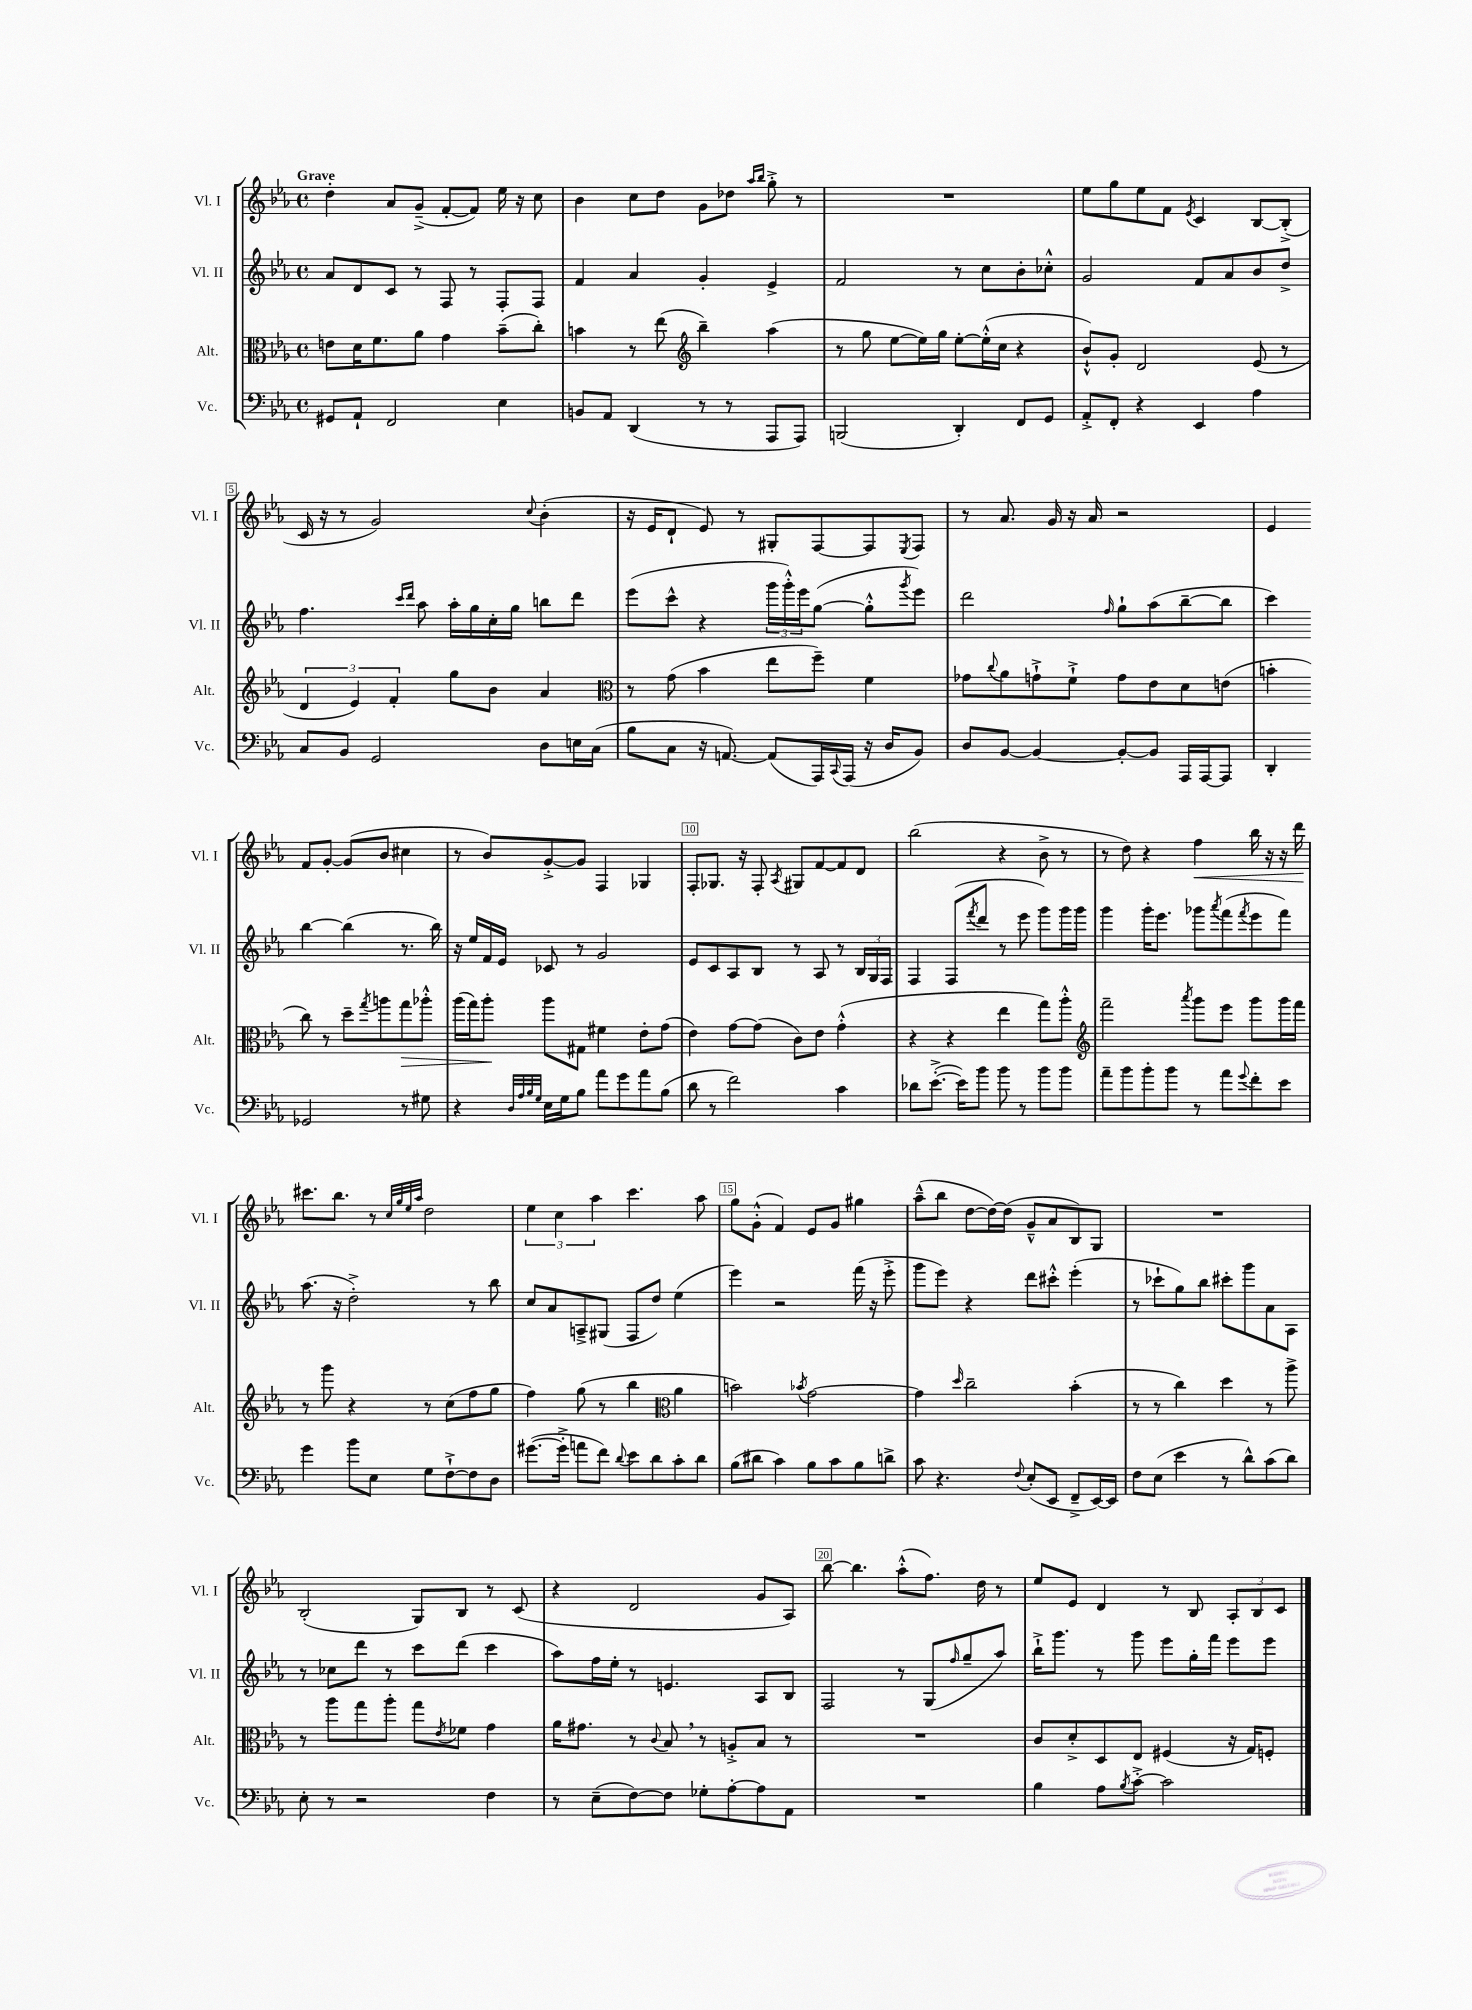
<<
\new StaffGroup <<
\new Staff = "s0" \with { instrumentName = "Vl. I" shortInstrumentName = "Vl. I" } {
    \clef treble \key ees \major \defaultTimeSignature \time 4/4 \tempo "Grave"
    d''4-. aes'8 g'8--->( f'8~-. f'8) ees''16 r16 c''8 |
    bes'4 c''8 d''8 g'8 des''8 \grace { aes''16 bes''16 } g''8-.-> r8 |
    R1 |
    ees''8 g''8 ees''8 f'8 \acciaccatura { ees'8 } c'4 bes8~ bes8-.->( |
    c'16 r16 r8 g'2) \appoggiatura { c''8 } bes'4-.( |
    r16 ees'16 d'8-! ees'8) r8 gis8-. f8~ f8 \acciaccatura { ees8 } f8 |
    r8 aes'8. g'16 r16 aes'16 r2 |
    ees'4 f'8 g'8~-. g'8( bes'8 cis''4 |
    r8 bes'8) g'8~-.-> g'8 f4 ges4 |
    f8-. ges8. r16 f8-. \acciaccatura { aes8 } gis8 f'8~ f'8 d'8 |
    bes''2( r4 bes'8-> r8 |
    r8 d''8) r4 f''4\< bes''16 r16 r16 d'''16\! |
    cis'''8. bes''8. r8 \grace { c''32 g''32 ees''32 aes''32 } d''2 |
    \tuplet 3/2 { ees''4 c''4 aes''4 } c'''4. aes''8 |
    g''8 g'8-.-^( f'4) ees'8 g'8 gis''4 |
    aes''8---^( bes''8 d''8~ d''16~) d''16( g'8---^ aes'8 bes8) g8 |
    R1 |
    bes2-.( g8) bes8 r8 c'8( |
    r4 d'2 g'8 aes8) |
    bes''8~ bes''4. aes''8-.-^( f''8.) d''16 r8 |
    ees''8 ees'8 d'4 r8 bes8 \tuplet 3/2 { aes8-. bes8 c'8 } \bar "|." |
}
\new Staff = "s1" \with { instrumentName = "Vl. II" shortInstrumentName = "Vl. II" } {
    \clef treble \key ees \major \defaultTimeSignature \time 4/4
    aes'8 d'8 c'8 r8 f8 r8 f8-. f8 |
    f'4 aes'4 g'4-. ees'4-> |
    f'2 r8 c''8 bes'8-. ces''8-.-^ |
    g'2 f'8 aes'8 bes'8 d''8-> |
    f''4. \grace { c'''16 d'''16 } aes''8 aes''16-. g''16 c''16-. g''16 b''8 d'''8 |
    ees'''8( c'''8-^ r4 \tuplet 3/2 { g'''16 g'''16-.-^) ees'''16 } g''8~( g''8-.-^ \acciaccatura { g'''8 } ees'''8) |
    d'''2 \grace { f''16 } g''8-! aes''8( bes''8~-- bes''8 |
    c'''4) bes''4~ bes''4( r8. bes''16) |
    r16 ees''16 f'16 ees'16 ces'8 r8 g'2 |
    ees'8 c'8 aes8 bes8 r8 aes8 r8 \tuplet 3/2 { bes16 g16 f16 } |
    f4 f8( \acciaccatura { f'''8 } d'''8 r8 ees'''8 g'''8) g'''16 g'''16 |
    g'''4 g'''16-. ees'''8. ges'''8 \acciaccatura { aes'''8 } f'''8( \acciaccatura { f'''8 } ees'''8 f'''8) |
    aes''8.( r16 d''2-.->) r8 bes''8 |
    c''8 aes'8 a8---> gis8( f8 d''8) ees''4( |
    ees'''4) r2 f'''16( r16 ees'''8-.-> |
    g'''8 ees'''8) r4 d'''8 cis'''8-.-^ ees'''4-.( |
    r8 ces'''8-! g''8) bes''8 cis'''8-. g'''8 aes'8 aes8 |
    r8 ces''8 d'''8 r8 c'''8 d'''8( c'''4 |
    aes''8) f''16 ees''16-. r8 e'4. aes8 bes8 |
    f2 r8 g8( \grace { f''16 } g''8-- aes''8) |
    bes''16-!-> g'''8. r8 g'''8 ees'''8 g''16-. f'''16 ees'''8 ees'''8 \bar "|." |
}
\new Staff = "s2" \with { instrumentName = "Alt." shortInstrumentName = "Alt." } {
    \clef alto \key ees \major \defaultTimeSignature \time 4/4
    e'8 d'16 f'8. aes'8 g'4 bes'8--( c''8-.) |
    b'4 r8 ees''8( \clef treble bes''4--) aes''4( |
    r8 g''8 ees''8~ ees''16) g''16 ees''8~-. ees''16-.-^( c''16 r4 |
    bes'8-!-^) g'8-. d'2 ees'8( r8 |
    \tuplet 3/2 { d'4 ees'4) f'4-. } g''8 bes'8 aes'4 |
    \clef alto r8 g'8( bes'4 ees''8 f''8--) f'4 |
    ges'8 \appoggiatura { c''8 } aes'8 g'8-!-> f'8-!-> g'8 ees'8 d'8 e'8( |
    b'4-. c''8) r8 d''8-- \acciaccatura { g''8 } a''8 g''8\> aes''8-.-^ |
    aes''16( g''16) aes''8-.\! aes''8 gis8 fis'4 ees'8-. g'8( |
    ees'4) g'8~ g'8( c'8) ees'8 g'4-.-^( |
    r4 r4 ees''4 g''8) aes''8-.-^ |
    \clef treble f'''2-- \acciaccatura { aes'''8 } g'''8 ees'''8 g'''8 g'''16 f'''16 |
    r8 g'''8 r4 r8 c''8( f''8 g''8 |
    f''4) g''8( r8 bes''4 \clef alto aes'4 |
    b'2) \acciaccatura { bes'8 } g'2~ |
    g'4 \grace { d''16 } c''2-- bes'4-.( |
    r8 r8 c''4) d''4 r8 aes''8-> |
    r8 aes''8 g''8 aes''8-. g''8 \acciaccatura { ees'8 } fes'8 g'4 |
    aes'16 gis'8. r8 \appoggiatura { c'8 } bes8 \breathe r8 a8-.-> bes8 r8 |
    R1 |
    c'8 d'8-.-> d8 ees8 fis4( r16 g16) f8-. \bar "|." |
}
\new Staff = "s3" \with { instrumentName = "Vc." shortInstrumentName = "Vc." } {
    \clef bass \key ees \major \defaultTimeSignature \time 4/4
    gis,8 aes,8-! f,2 ees4 |
    b,8 aes,8 d,4( r8 r8 aes,,8 aes,,8) |
    b,,2( d,4-.) f,8 g,8 |
    aes,8-.-> f,8-. r4 ees,4 aes4 |
    c8 bes,8 g,2 d8 e16 c16( |
    bes8 c8 r16 a,8.~) a,8( aes,,16) \appoggiatura { c,8 } aes,,16( r16 d16 bes,8) |
    d8 bes,8~ bes,4~ bes,8~-. bes,8 aes,,16 aes,,16~ aes,,8 |
    d,4-. ges,2 r8 gis8 |
    r4 \grace { d32 aes32 bes32 g32 } ees16 g16 bes8 aes'8 g'8 aes'8 bes8( |
    d'8 r8 f'2) c'4 |
    des'8 ees'8.~-.->( ees'16) bes'8 bes'8 r8 bes'8 bes'8 |
    aes'8-- bes'8 bes'8-. bes'8 r8 aes'8 \appoggiatura { g'8 } f'8-. ees'8 |
    g'4 bes'8 ees8 g8 f8~-!-> f8 d8 |
    gis'8.~( gis'16-.-> a'8 f'8) \appoggiatura { d'8 } ees'8 d'8 c'8-. d'8 |
    bes8( dis'8 c'4) bes8 c'8 bes8 d'8-> |
    c'8 r4. \appoggiatura { f8 } ees8-.( ees,8 f,8---> ees,16~) ees,16 |
    f8 ees8( ees'4 r8 d'8-^) c'8( d'8) |
    ees8-. r8 r2 f4 |
    r8 ees8--( f8~) f8 ges8-. aes8~-. aes8 aes,8 |
    R1 |
    bes4 aes8 \acciaccatura { bes8 } c'8~-.-> c'2 \bar "|." |
}
>>
>>
\layout { \context { \Score \override BarNumber.break-visibility = ##(#f #t #t) barNumberVisibility = #(every-nth-bar-number-visible 5) \override BarNumber.stencil = #(make-stencil-boxer 0.1 0.3 ly:text-interface::print) } }
